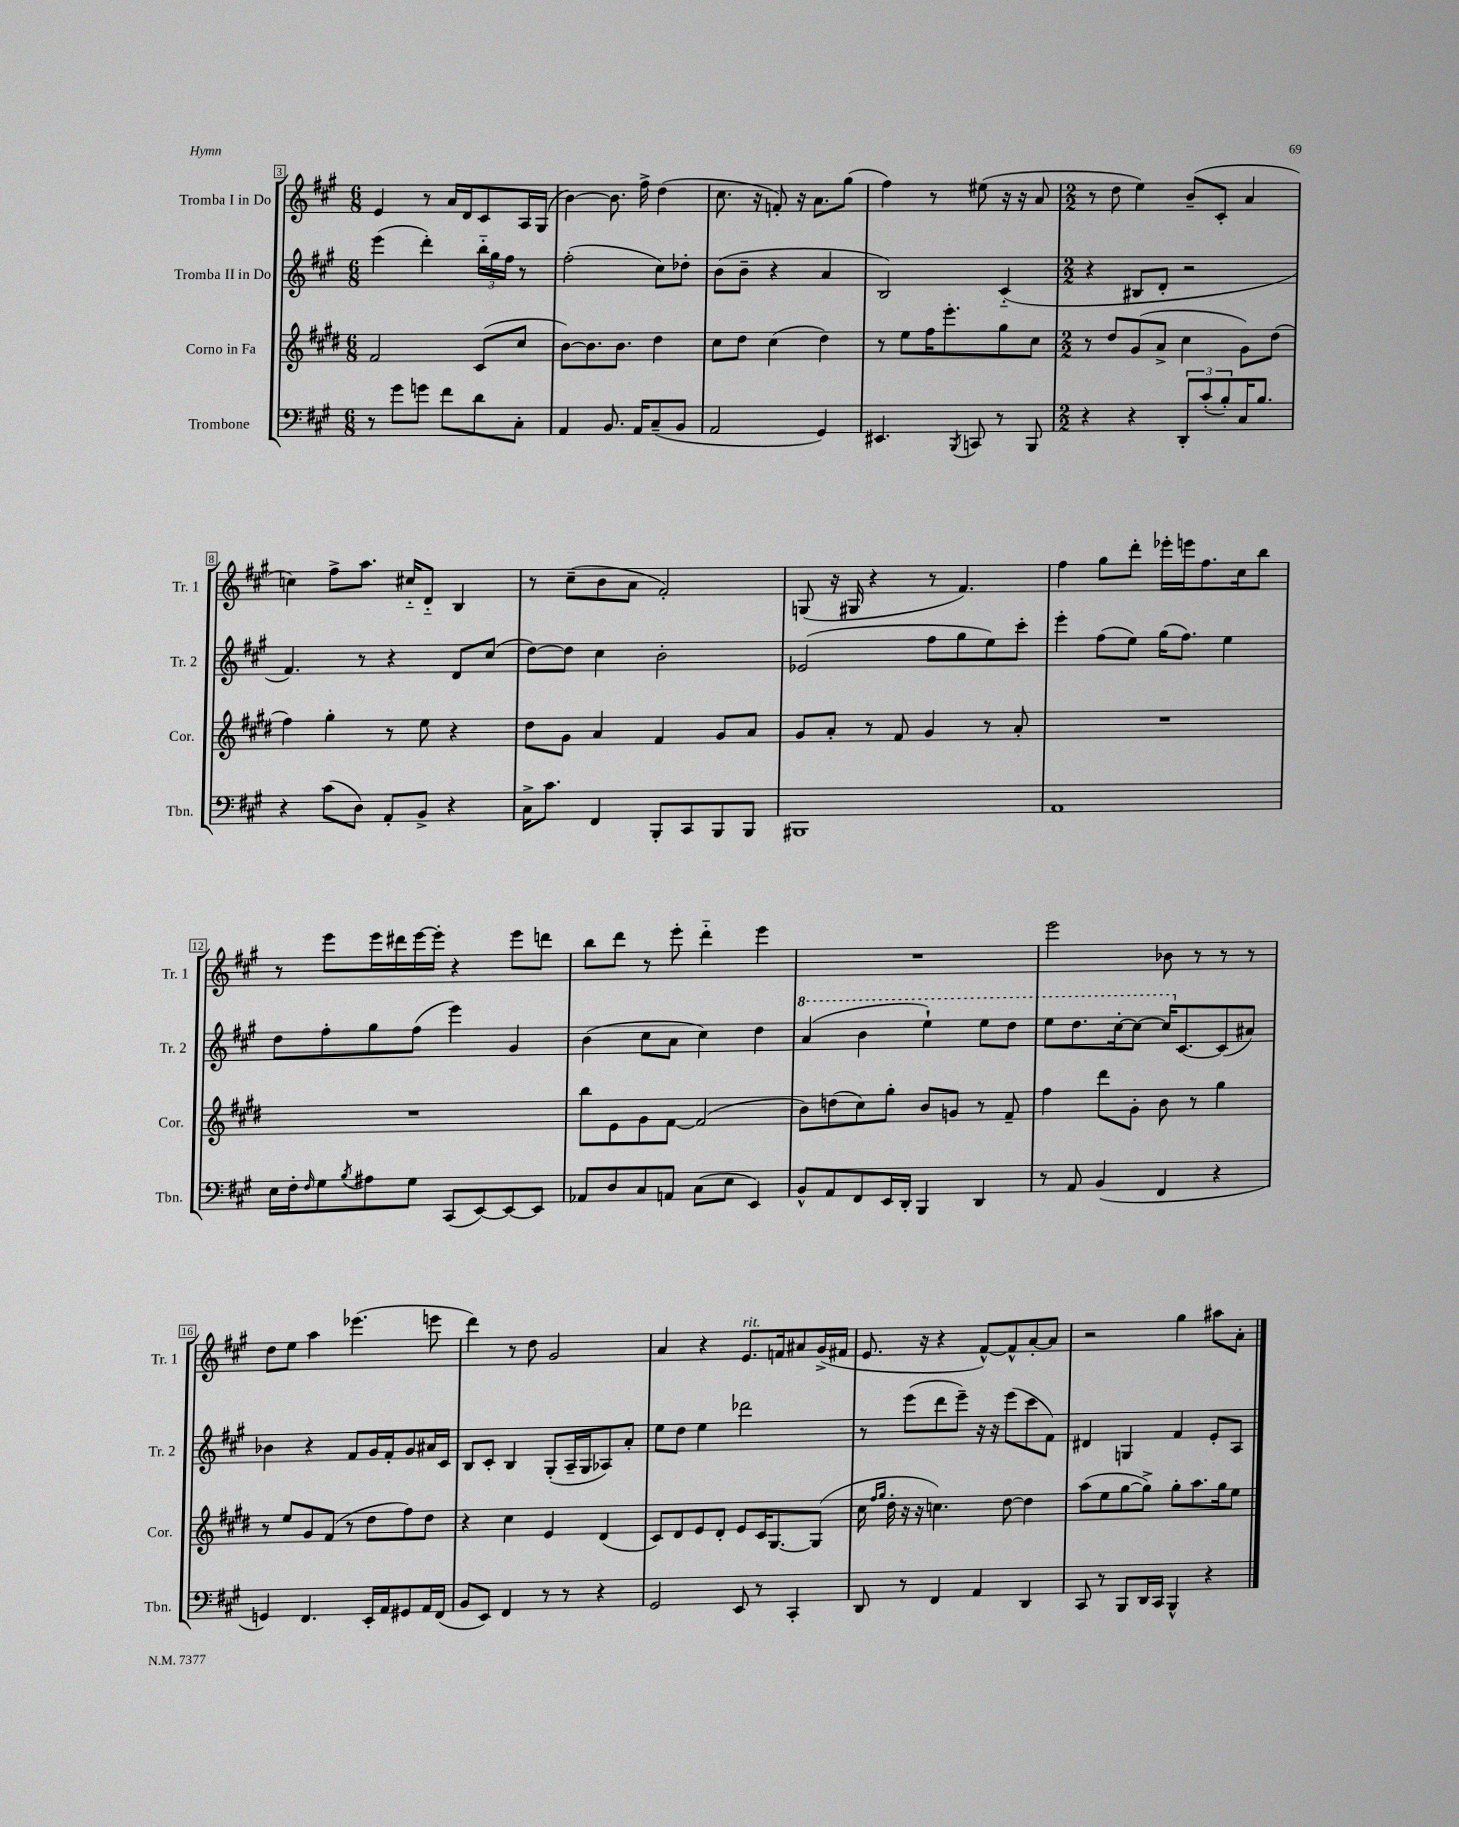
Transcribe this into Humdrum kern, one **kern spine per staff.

**kern	**kern	**kern	**kern
*part4	*part3	*part2	*part1
*staff4	*staff3	*staff2	*staff1
*I"Trombone	*I"Corno in Fa	*I"Tromba II in Do	*I"Tromba I in Do
*I'Tbn.	*I'Cor.	*I'Tr. 2	*I'Tr. 1
*clefF4	*clefG2	*clefG2	*clefG2
*k[f#c#g#]	*k[f#c#g#d#]	*k[f#c#g#]	*k[f#c#g#]
*M6/8	*M6/8	*M6/8	*M6/8
=3	=3	=3	=3
8r	2f#/	(4eee\	4e/
8g#\L	.	.	.
8gn\J	.	4ddd'\)	8r
8f#\L	.	.	16a/LL
.	.	.	16d/J
8d\	(8c#/L	24bb\LL	8c#/
.	.	24gg#\	.
.	.	24ff#\JJ	.
8C#'\J	8cc#/J	8r	16A/L
.	.	.	(16G#/JJ
=4	=4	=4	=4
4AA/	[8b\L)	(2ff#'\	[4b\)
.	8.b\]	.	.
8.BB/	.	.	8.b\]
.	8.b\J	.	.
16AA/KL	.	.	16ff#^\
(8C#~/	4dd#\	8cc#\L)	(4dd\
8BB/J	.	8dd-X'\J	.
=5	=5	=5	=5
2AA/	8cc#\L	(8b\L	8.cc#\
.	8dd#\J	8b~\J	.
.	.	.	16r
.	(4cc#\	4r	8fn'/)
.	.	.	16r
.	.	.	8.a\L
4GG#/)	4dd#\)	4a/	.
.	.	.	(8gg#\J
=6	=6	=6	=6
4.EE#X/	8r	2B/)	4ff#\)
.	8ee\L	.	.
.	16ff#\K	.	8r
.	8.eee'\	.	.
8qBBB/	.	.	.
8CCn/	.	.	(8ee#X\
8r	8gg#\	(4c#/	16r
.	.	.	16r
8BBB/	8cc#\J	.	8a/
=7	=7	=7	=7
*M2/2	*M2/2	*M2/2	*M2/2
4r	8r	4r	8r
.	8dd#/L	.	8dd\
4r	(8g#/	8B#X/L	4ee\)
.	8a^/J	8d'/J	.
12DD'/L	4cc#\	2r	(8b~/L
(12c#'/	.	.	.
.	.	.	8c#'/J
12B'/)	.	.	.
16C#/K	8g#\L)	.	4a/
8.B/J	.	.	.
.	(8dd#\J	.	.
!!LO:LB:g=z
=8	=8	=8	=8
4r	4ff#\)	4.f#/)	4ccn\)
(8c#\L	4gg#'\	.	8ff#^\L
8D\J)	.	8r	8.aa\J
8AA'/L	8r	4r	.
.	.	.	16cc#X/KL
8BB^/J	8ee\	.	8d/J
4r	4r	8d/L	4B/
.	.	(8cc#/J	.
=9	=9	=9	=9
16C#^\KL	8dd#\L	[8dd\L)	8r
8.c#\J	.	.	.
.	8g#\J	8dd\J]	(8cc#~\L
4FF#/	4a/	4cc#\	8b\
.	.	.	8a\J
8BBB'/L	4f#/	2b'\	2f#'/)
8CC#/	.	.	.
8BBB/	8g#/L	.	.
8BBB/J	8a/J	.	.
=10	=10	=10	=10
1BBB#X	8g#/L	(2e-X/	(8Gn/
.	8a'/J	.	16r
.	.	.	16G#X/
.	8r	.	4r
.	8f#/	.	.
.	4g#/	8ff#\L	8r
.	.	8gg#\	4.f#/)
.	8r	8ee\)	.
.	8a'/	8ccc#'\J	.
=11	=11	=11	=11
1AA	1r	4eee'\	4ff#\
.	.	(8ff#\L	8gg#\L
.	.	8ee\J)	8ddd'\J
.	.	(16gg#\KL	16eee-X'\LL
.	.	8.ff#\J)	16eeen\J
.	.	.	8.ff#\
.	.	4ee\	.
.	.	.	16cc#\k
.	.	.	8bb\J
!!LO:LB:g=z
=12	=12	=12	=12
16E\LL	1r	8dd\L	8r
16F#'\J	.	.	.
16qqF#/	.	.	.
8G#\	.	8ff#'\	8eee\L
8qB/	.	.	.
8A#X\	.	8gg#\	16eee\L
.	.	.	16ddd#X\
8G#\J	.	(8ff#\J	[16eee\
.	.	.	16eee'\JJ]
(8CC#/L	.	4eee\)	4r
[8EE/)	.	.	.
8EE/_	.	4g#/	8eee\L
8EE/J]	.	.	8dddn\J
=13	=13	=13	=13
8AA-X/L	8bb\L	(4b\	8bb\L
8D/	8e\	.	8ddd\J
8C#/	8g#\	8cc#\L	8r
8AAn/J	[8f#\J	8a\J	8eee'\
(8C#\L	(2f#/]	4cc#\)	4ddd\
8E\J	.	.	.
4EE/)	.	4dd\	4eee\
=14	=14	=14	=14
*	*	*8va	*
8BB^^/L	8b\L)	(4aa/	1r
8AA/	(8ddn\	.	.
8FF#/	8cc#\)	4bb\	.
16EE/L	8gg#'\J	.	.
16DD'/JJ	.	.	.
4BBB/	8b/L	4eee`\)	.
.	8gn/J	.	.
4DD/	8r	8eee\L	.
.	8f#~/	8ddd\J	.
=15	=15	=15	=15
8r	4ff#\	8eee\L	2eee\
8AA/	.	8.ddd\	.
(4BB/	8ddd#\L	.	.
.	.	[16ccc#'\k	.
.	8g#'\J	8ccc#\J_	.
4FF#/	8b\	16ccc#/KL]	8b-X\
*	*	*X8va	*
.	.	[8.c#/	.
.	8r	.	8r
4r	4gg#\	(8c#/]	8r
.	.	8a#X/J)	8r
!!LO:LB:g=z
=16	=16	=16	=16
4GGn/)	8r	4b-X\	8dd\L
.	8ee/L	.	8ee\J
4.FF#/	8g#/	4r	4aa\
.	(8f#/J	.	.
.	8r	8f#/L	(4.eee-X\
16EE'/LL	8dd#\L	16g#/L	.
16AA/J	.	16f#'/J	.
8GG#X/	8ff#\)	8g#/	.
16AA/L	8dd#\J	16a#X/L	8eeen\
(16FF#/JJ	.	16c#/JJ	.
=17	=17	=17	=17
8BB/L	4r	8B/L	4ddd\)
8EE/J)	.	8c#'/J	.
4FF#/	4cc#\	4B/	8r
.	.	.	8dd\
8r	4e/	(8G#'/L	2g#/
8r	.	16A~/L	.
.	.	16G#/J	.
4r	(4d#/	8A-X/)	.
.	.	8a'/J	.
=18	=18	=18	=18
2GG#/	8c#/L)	8ee\L	4a/
.	8d#/	8dd\J	.
.	8e/	4ee\	4r
.	8d#'/J	.	.
!	!	!	!LO:TX:a:i:t=rit.
8EE/	8e/L	2ddd-X\	8.e/L
8r	16c#/K	.	.
.	[8.G#/	.	16fn/k
4CC#'/	.	.	8a#X/
.	(8G#/J]	.	(16g#^/L
.	.	.	16f#X/JJ
=19	=19	=19	=19
8DD/	16cc#\	8r	8.e/
.	16qqff#/LL	.	.
.	16qqgg#/JJ	.	.
.	16dd#'\	.	.
8r	16r	(8eee\L	.
.	16r	.	16r
4FF#/	4.ccn\)	8ddd\	4r
.	.	8eee~\J)	.
4AA/	.	16r	[8f#^^/L)
.	.	16r	.
.	[8dd#\	(8eee\L	8f#^^/]
4DD/	4dd#\]	8ccc#\	[8a'/
.	.	8f#\J)	8a/J]
=20	=20	=20	=20
8CC#/	(8aa\L	4d#X/	2r
8r	8ee\	.	.
8BBB/L	[8gg#\	4Gn/	.
16DD/L	8gg#^\J])	.	.
16CC#/JJ	.	.	.
4BBB^^/	8gg#'\L	4f#/	4gg#\
.	8.aa\	.	.
4r	.	8e'/L	8aa#X\L
.	16gg#\k	.	.
.	8ee\J	8A/J	8a'\J
==	==	==	==
*-	*-	*-	*-
